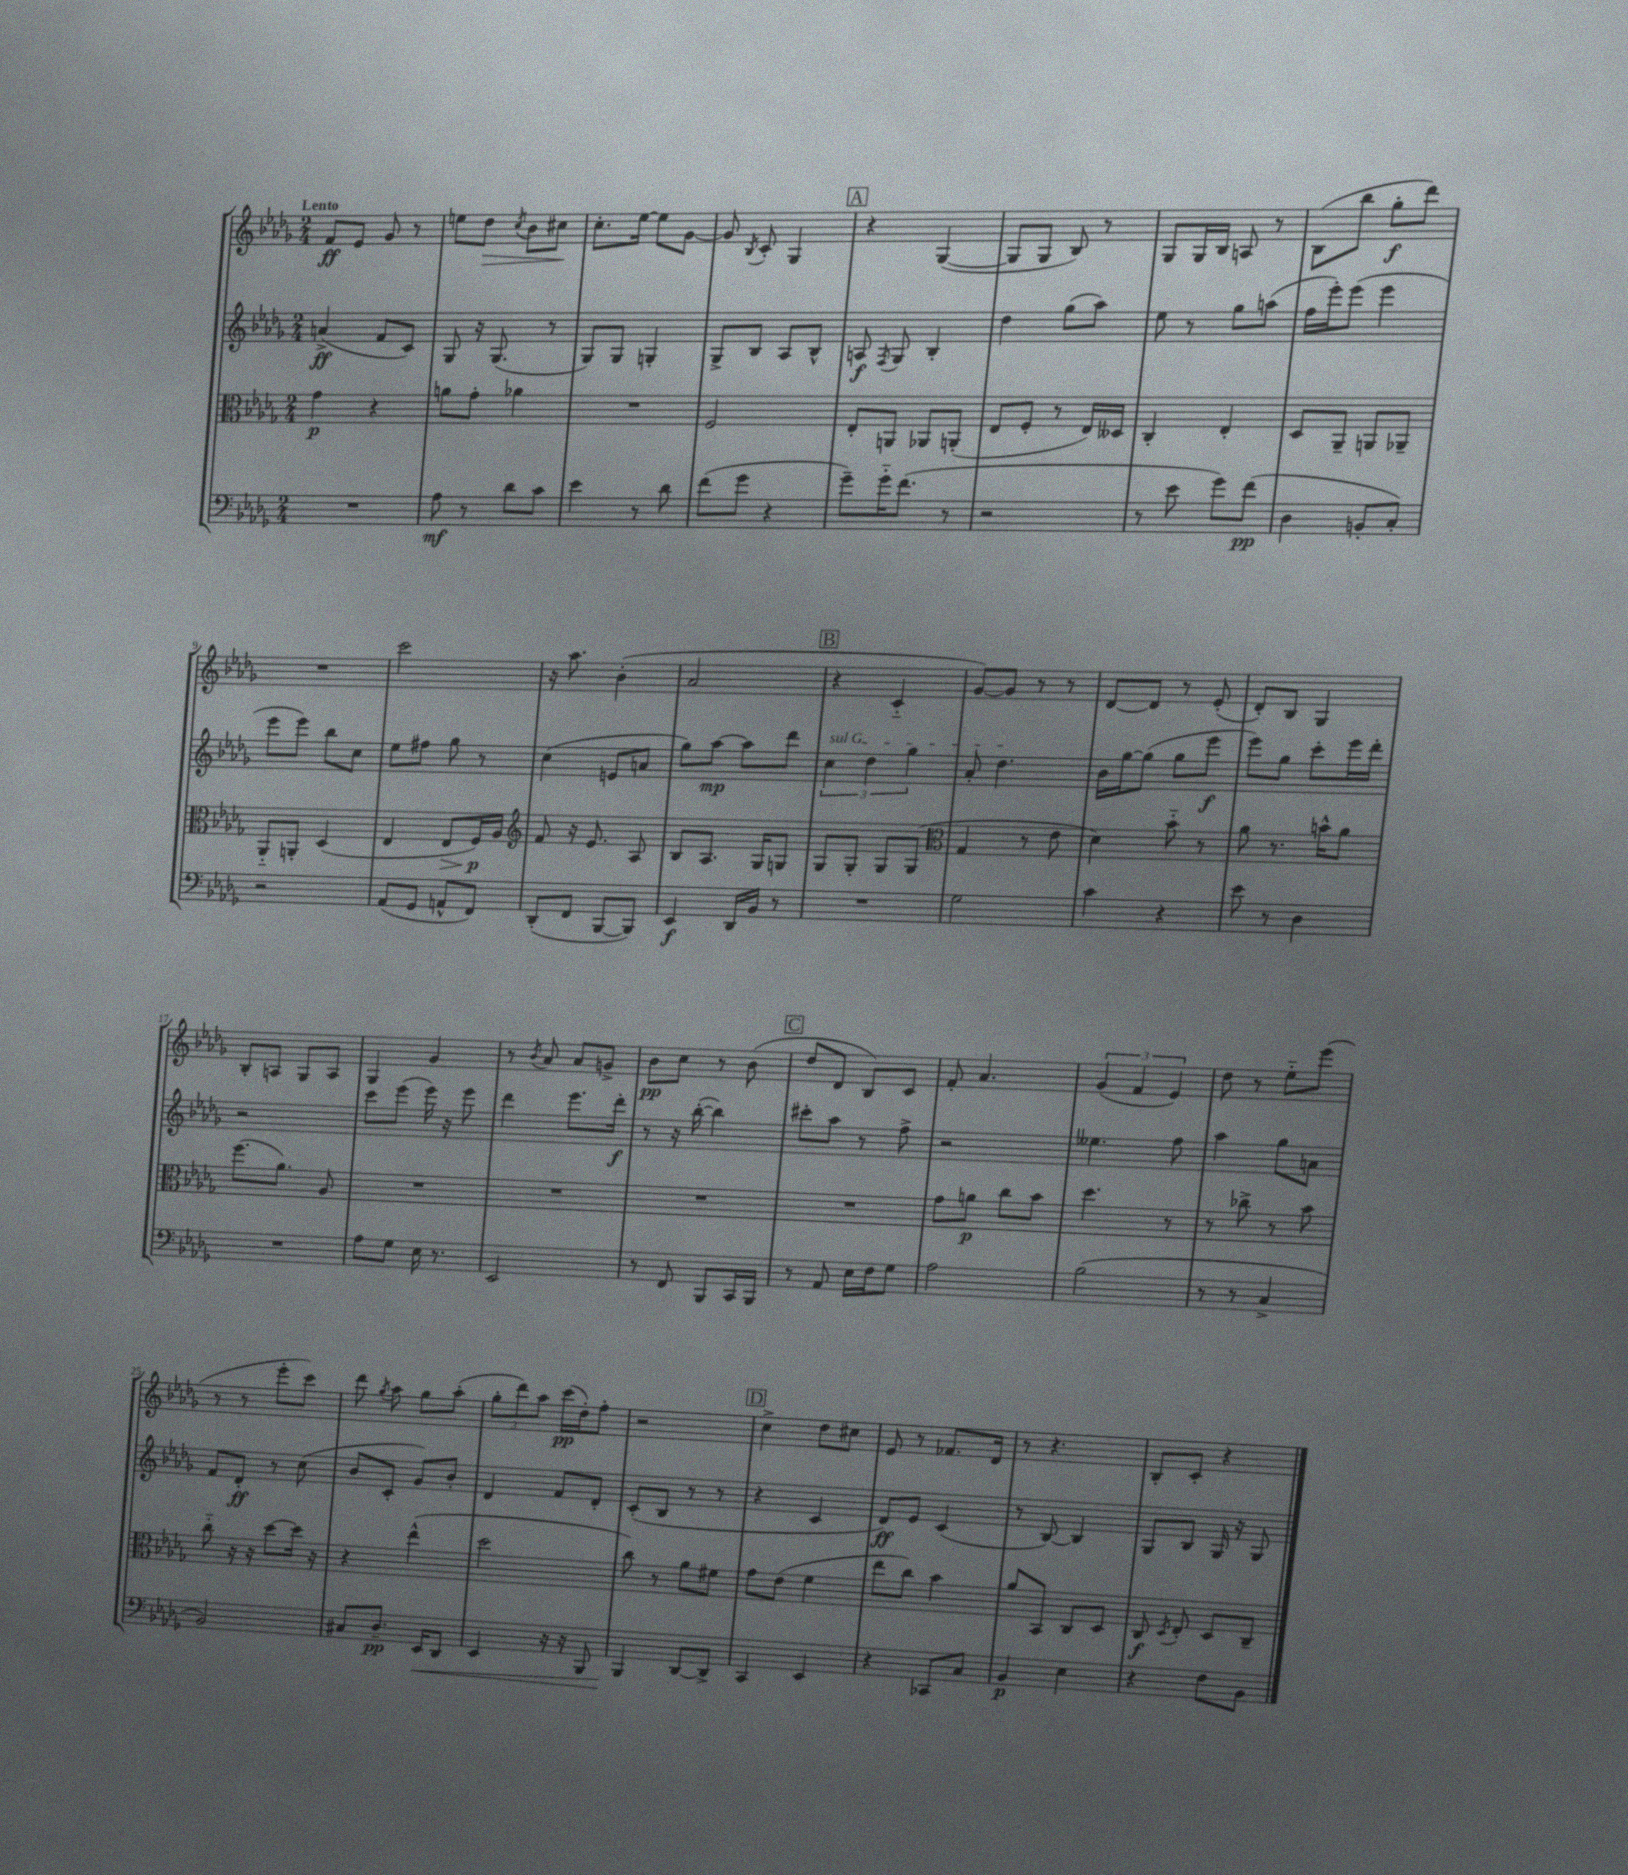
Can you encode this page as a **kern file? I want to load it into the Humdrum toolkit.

**kern	**dynam	**kern	**dynam	**kern	**dynam	**kern	**dynam
*part4	*part4	*part3	*part3	*part2	*part2	*part1	*part1
*staff4	*staff4	*staff3	*staff3	*staff2	*staff2	*staff1	*staff1
*clefF4	*	*clefC3	*	*clefG2	*	*clefG2	*
*k[b-e-a-d-g-]	*	*k[b-e-a-d-g-]	*	*k[b-e-a-d-g-]	*	*k[b-e-a-d-g-]	*
*M2/4	*	*M2/4	*	*M2/4	*	*M2/4	*
=1	=1	=1	=1	=1	=1	=1	=1
!	!	!	!	!	!	!LO:TX:a:B:t=Lento	!
2r	.	4g-\	p	(4an^/	ff	8f/L	ff
.	.	.	.	.	.	8e-/J	.
.	.	4r	.	8f/L	.	8g-/	.
.	.	.	.	8c/J)	.	8r	.
=2	=2	=2	=2	=2	=2	=2	=2
8A-\	mf	8an\L	.	8G-/	.	8een\L	.
!	!	!	!	!	!	!	!LO:HP:b
8r	.	8g-'\J	.	16r	.	8dd-\J	>
.	.	.	.	(8.G-/	.	.	.
.	.	.	.	.	.	8qcc/	.
8d-\L	.	4a-X\	.	.	.	8b-\L	.
8c\J	.	.	.	8r	.	8cc#X\J	.
.	.	.	.	.	.	.	]
=3	=3	=3	=3	=3	=3	=3	=3
4e-\	.	2r	.	8G-/L)	.	8.cc'\L	.
.	.	.	.	8G-/J	.	.	.
.	.	.	.	.	.	[16ee-\Jk	.
8r	.	.	.	4Gn'/	.	8ee-\L]	.
8d-\	.	.	.	.	.	[8g-\J	.
=4	=4	=4	=4	=4	=4	=4	=4
(8f\L	.	2F/	.	8G-^/L	.	8g-/]	.
.	.	.	.	.	.	8qB-/	.
8g-\J	.	.	.	8B-/J	.	8c'/	.
4r	.	.	.	8A-/L	.	4G-/	.
.	.	.	.	8B-^^/J	.	.	.
!!LO:REH:place=s1:t=A
=5	=5	=5	=5	=5	=5	=5	=5
8g-~\L)	.	8E-'/L	.	8An/	f	4r	.
.	.	.	.	8qF/	.	.	.
16g-\K	.	8AAn/J	.	8G-/	.	.	.
(8.f\J	.	.	.	.	.	.	.
.	.	8AA-X/L	.	4B-'/	.	([4G-/	.
8r	.	(8AAn'/J	.	.	.	.	.
=6	=6	=6	=6	=6	=6	=6	=6
2r	.	8E-/L	.	4dd-\	.	8G-/L]	.
.	.	8F'/J	.	.	.	8G-/J	.
.	.	8r	.	(8gg-\L	.	8B-/)	.
.	.	16E-/LL)	.	8aa-\J)	.	8r	.
.	.	16D--X/JJ	.	.	.	.	.
=7	=7	=7	=7	=7	=7	=7	=7
8r	.	4C'/	.	8ee-\	.	8G-/L	.
8e-\	.	.	.	8r	.	16G-/L	.
.	.	.	.	.	.	16B-/JJ	.
8g-\L)	.	4E-'/	.	8gg-\L	.	8An/	.
(8f\J	pp	.	.	(8aan\J	.	8r	.
=8	=8	=8	=8	=8	=8	=8	=8
4D-\	.	8D-/L	.	16ff\LL	.	(8B-\L	.
.	.	.	.	16eee-'\J)	.	.	.
.	.	8AA-~/J	.	(8eee-\J	.	8bb-\J	.
8BBn'/L	.	8AAn/L	.	4eee-\	.	8gg-'\L	f
8C'/J)	.	8AA-X~/J	.	.	.	8ddd-\J)	.
!!LO:LB:g=z
=9	=9	=9	=9	=9	=9	=9	=9
2r	.	8AA-/L	.	8eee-\L	.	2r	.
.	.	8AAn'/J	.	8eee-\J)	.	.	.
.	.	(4D-/	.	8bb-\L	.	.	.
.	.	.	.	8cc\J	.	.	.
=10	=10	=10	=10	=10	=10	=10	=10
(8AA-/L	.	4E-/	.	8ee-\L	.	2ccc\	.
8GG-/J	.	.	.	8ff#X\J	.	.	.
!	!	!	!LO:HP:b	!	!	!	!
8AAn^^/L	.	8E-/L	>	8gg-\	.	.	.
8FF/J)	.	16F/L)	p	8r	.	.	.
.	.	16A-/JJ	]	.	.	.	.
=11	=11	=11	=11	=11	=11	=11	=11
*	*	*clefG2	*	*	*	*	*
(8DD-'/L	.	8f/	.	(4cc\	.	16r	.
.	.	.	.	.	.	8.aa-\	.
8FF/J	.	16r	.	.	.	.	.
.	.	8.e-/	.	.	.	.	.
[8BBB-/L	.	.	.	8en/L	.	(4b-'\	.
8BBB-/J])	.	8A-/	.	8an/J	.	.	.
=12	=12	=12	=12	=12	=12	=12	=12
4EE-/	f	8B-/L	.	8gg-\L)	.	2a-/	.
.	.	8.A-/J	.	[8aa-\J	mp	.	.
16DD-/LL	.	.	.	8aa-\L]	.	.	.
16BB-/JJ	.	16G-/KL	.	.	.	.	.
8r	.	8Gn/J	.	8ddd-\J	.	.	.
!!LO:REH:place=s1:t=B
=13	=13	=13	=13	=13	=13	=13	=13
!	!	!	!	!LO:TX:a:i:t=sul G	!	!	!
2r	.	8G-/L	.	6cc\	.	4r	.
.	.	8G-'/J	.	.	.	.	.
.	.	.	.	6dd-\	.	.	.
.	.	8G-/L	.	.	.	4c/	.
.	.	.	.	6gg-\	.	.	.
.	.	(8G-/J	.	.	.	.	.
=14	=14	=14	=14	=14	=14	=14	=14
*	*	*clefC3	*	*	*	*	*
2G-\	.	4G-/	.	8a-'/	.	[8g-/L)	.
.	.	.	.	4.dd-\	.	8g-/J]	.
.	.	8r	.	.	.	8r	.
.	.	8e-\	.	.	.	8r	.
=15	=15	=15	=15	=15	=15	=15	=15
4c\	.	4d-\)	.	16b-\LL	.	[8d-/L	.
.	.	.	.	[16gg-\J	.	.	.
.	.	.	.	(8gg-\J]	.	8d-/J]	.
4r	.	8b-\	.	8gg-\L	.	8r	.
.	.	8r	.	8eee-\J	f	(8e-'/	.
=16	=16	=16	=16	=16	=16	=16	=16
8e-\	.	8a-\	.	8eee-\L)	.	8d-'/L)	.
8r	.	8.r	.	8gg-\J	.	8B-/J	.
4D-\	.	.	.	8ccc'\L	.	4G-/	.
.	.	16bn^^\KL	.	.	.	.	.
.	.	8a-\J	.	16eee-\L	.	.	.
.	.	.	.	16ddd-'\JJ	.	.	.
!!LO:LB:g=z
=17	=17	=17	=17	=17	=17	=17	=17
2r	.	(8.ff\L	.	2r	.	8B-'/L	.
.	.	.	.	.	.	8An/J	.
.	.	8.a-\J)	.	.	.	.	.
.	.	.	.	.	.	8G-/L	.
.	.	8A-/	.	.	.	8A/J	.
=18	=18	=18	=18	=18	=18	=18	=18
8A-\L	.	2r	.	8ccc\L	.	4G-/	.
8G-\J	.	.	.	(8eee-\J	.	.	.
16E-\	.	.	.	16eee-\)	.	4g-/	.
8.r	.	.	.	16r	.	.	.
.	.	.	.	8eee-\	.	.	.
=19	=19	=19	=19	=19	=19	=19	=19
2EE-/	.	2r	.	4ddd-\	.	8r	.
.	.	.	.	.	.	8qb-/	.
.	.	.	.	.	.	8a-/	.
.	.	.	.	8.eee-\L	.	8a-/L	.
.	.	.	.	.	.	8gn^/J	.
.	.	.	.	16ddd-'\Jk	f	.	.
=20	=20	=20	=20	=20	=20	=20	=20
8r	.	2r	.	8r	.	8b-\L	pp
8FF/	.	.	.	16r	.	8cc\J	.
.	.	.	.	([16bb-'\	.	.	.
8BBB-/L	.	.	.	4bb-\])	.	8r	.
16CC/L	.	.	.	.	.	(8b-\	.
16BBB-/JJ	.	.	.	.	.	.	.
!!LO:REH:place=s1:t=C
=21	=21	=21	=21	=21	=21	=21	=21
8r	.	2r	.	8ccc#X'\L	.	8dd-/L	.
8AA-/	.	.	.	8aa-\J	.	8d-/J	.
16E-\LL	.	.	.	8r	.	8B-/L)	.
16F\J	.	.	.	.	.	.	.
8G-\J	.	.	.	8ff^\	.	8c/J	.
=22	=22	=22	=22	=22	=22	=22	=22
2A-\	.	8g-\L	.	2r	.	8f'/	.
.	.	8an\J	p	.	.	4.a-/	.
.	.	8cc\L	.	.	.	.	.
.	.	8b-\J	.	.	.	.	.
=23	=23	=23	=23	=23	=23	=23	=23
(2B-\	.	4.dd-\	.	4.ee--X\	.	(6g-/	.
.	.	.	.	.	.	6f/	.
.	.	.	.	.	.	6e-/)	.
.	.	8r	.	8ff\	.	.	.
=24	=24	=24	=24	=24	=24	=24	=24
8r	.	8r	.	4aa-\	.	8dd-\	.
8r	.	8cc-X^\	.	.	.	8r	.
4C^/	.	8r	.	8gg-\L	.	8ee-\L	.
.	.	8b-\	.	8an\J	.	(8eee-\J	.
!!LO:LB:g=z
=25	=25	=25	=25	=25	=25	=25	=25
2BB-/)	.	8cc\	.	8f/L	.	8r	.
.	.	16r	.	8d-'/J	ff	8r	.
.	.	16r	.	.	.	.	.
.	.	[8dd-\L	.	8r	.	8eee-'\L	.
.	.	16dd-\Jk]	.	(8cc\	.	8ccc\J)	.
.	.	16r	.	.	.	.	.
=26	=26	=26	=26	=26	=26	=26	=26
8C#X/L	.	4r	.	8b-/L	.	8ddd-\	.
.	.	.	.	.	.	8qgg-/	.
8.D-~/J	pp	.	.	8c'/J	.	8aa-\	.
.	.	(4ee-^^\	.	8g-/L)	.	8gg-\L	.
!	!LO:HP:b	!	!	!	!	!	!
16EE-/KL	<	.	.	.	.	.	.
8DD-/J	.	.	.	8b-'/J	.	(8aa-'\J	.
=27	=27	=27	=27	=27	=27	=27	=27
4EE-/	.	2dd-\	.	4d-/	.	12gg-'\L	.
.	.	.	.	.	.	12ddd-\)	.
.	.	.	.	.	.	12aa-\J	.
16r	.	.	.	8f/L	.	(16ccc\LL	pp
16r	.	.	.	.	.	16dd-'\J)	.
8BBB-/	.	.	.	8d-'/J	.	8ff'\J	.
=28	=28	=28	=28	=28	=28	=28	=28
4BBB-/	.	8cc\)	.	(8c'/L	.	2r	.
.	.	8r	.	8B-/J	.	.	.
[8DD-/L	[	8a-\L	.	8r	.	.	.
8DD-^/J]	.	8f#X\J	.	8r	.	.	.
!!LO:REH:place=s1:t=D
=29	=29	=29	=29	=29	=29	=29	=29
4CC/	.	8g-\L	.	4r	.	4cc^\	.
.	.	(8e-\J	.	.	.	.	.
4EE-/	.	4f\	.	4c/	.	8dd-\L	.
.	.	.	.	.	.	8cc#X\J	.
=30	=30	=30	=30	=30	=30	=30	=30
4r	.	8ee-\L	.	8d-/L)	ff	8e-/	.
.	.	8cc\J)	.	8e-/J	.	8r	.
8CC-X/L	.	4b-\	.	(4c/	.	8.f-X/L	.
8C/J	.	.	.	.	.	.	.
.	.	.	.	.	.	16d-/Jk	.
=31	=31	=31	=31	=31	=31	=31	=31
4BB-/	p	8a-/L	.	8r	.	8r	.
.	.	8BB-/J	.	[8B-/)	.	4.r	.
4E-\	.	8C/L	.	4B-/]	.	.	.
.	.	8D-/J	.	.	.	.	.
=32	=32	=32	=32	=32	=32	=32	=32
4r	.	8C/	f	8G-/L	.	8B-'/L	.
.	.	8qD-/	.	.	.	.	.
.	.	8E-'/	.	8B-/J	.	8c'/J	.
8F\L	.	8D-/L	.	16G-/	.	4r	.
.	.	.	.	16r	.	.	.
8BB-\J	.	8C~/J	.	8G-/	.	.	.
==	==	==	==	==	==	==	==
*-	*-	*-	*-	*-	*-	*-	*-
